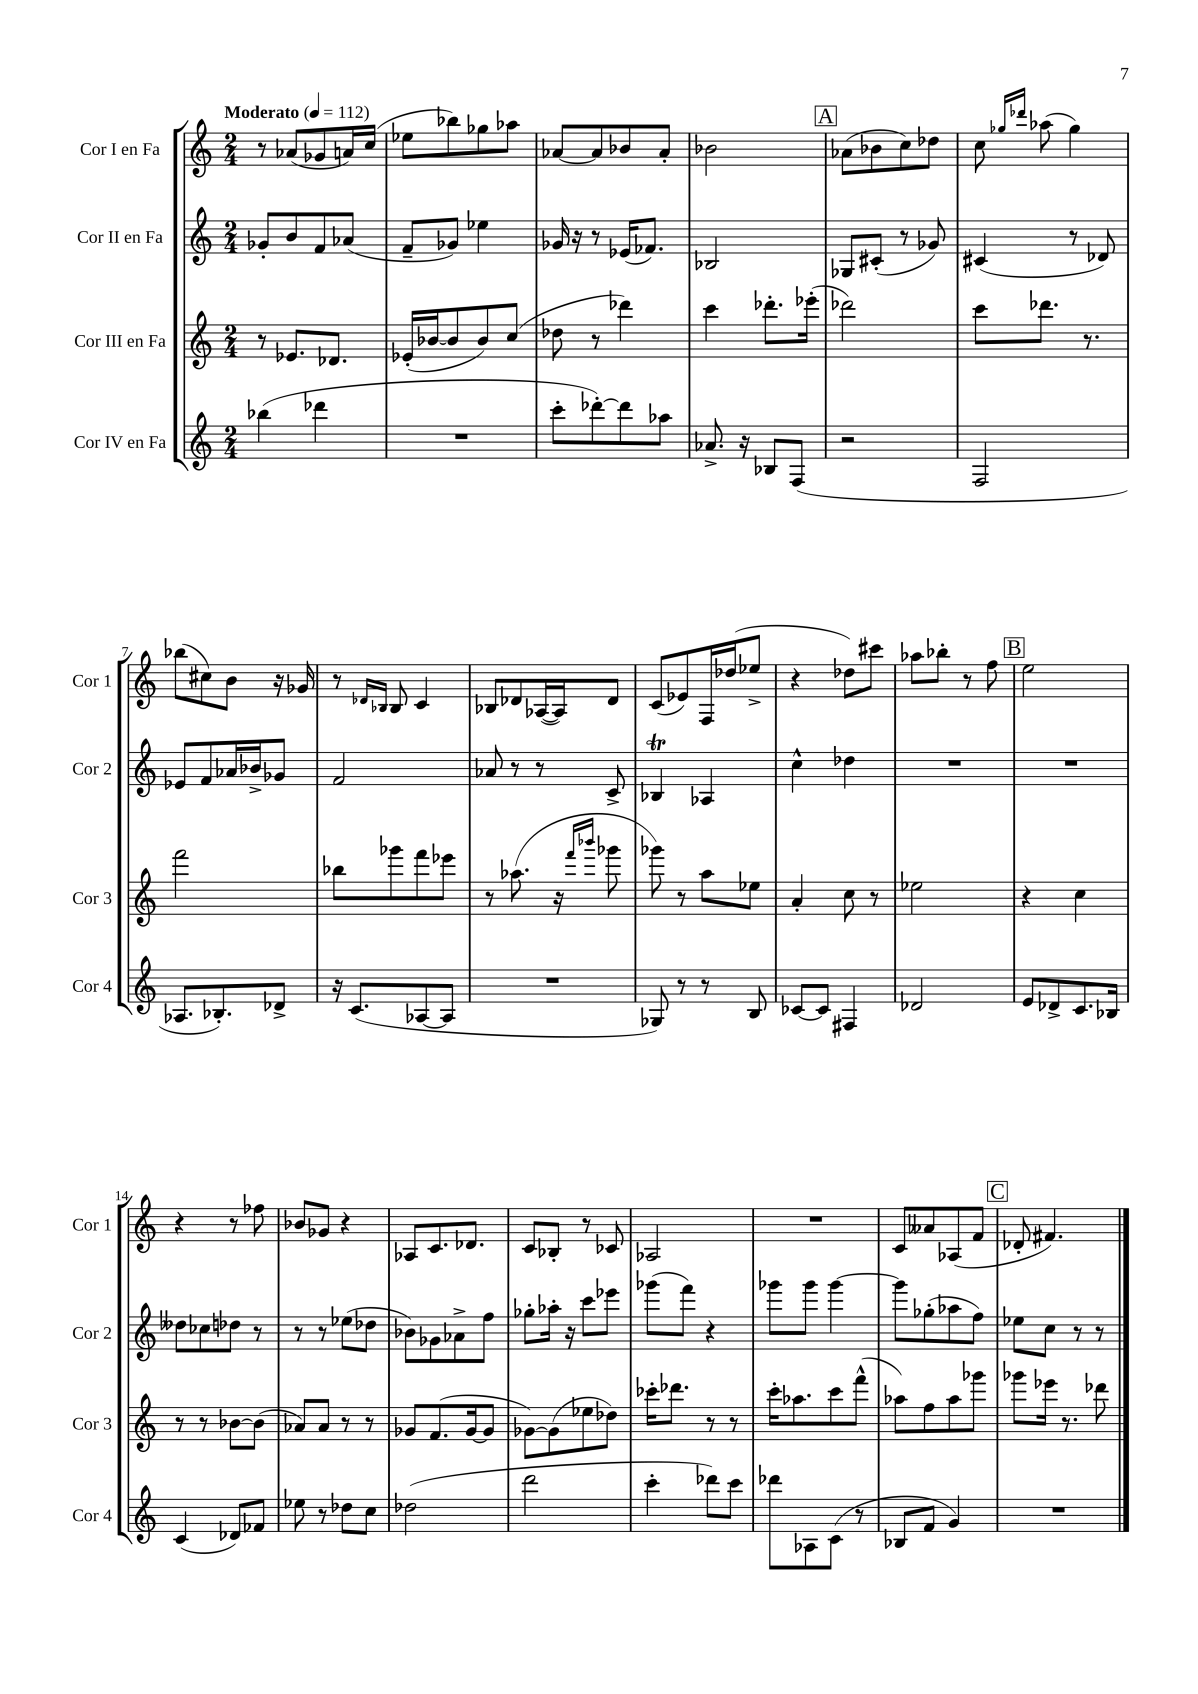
<<
\new StaffGroup <<
\new Staff = "s0" \with { instrumentName = "Cor I en Fa" shortInstrumentName = "Cor 1" } {
    \clef treble \key c \major \numericTimeSignature \time 2/4 \tempo "Moderato" 4 = 112
    \autoBeamOff r8 aes'8[( ges'8 a'16) c''16]( |
    ees''8[ bes''8) ges''8 aes''8] |
    aes'8[~ aes'8 bes'8 aes'8]-. |
    bes'2 |
    \mark \markup { \box "A" } aes'8[( bes'8 c''8) des''8] |
    c''8 \grace { ges''16[ des'''16] } aes''8( ges''4) |
    bes''8[( cis''8) b'8] r16 ges'16 |
    r8 \grace { des'16[ bes16] } bes8 c'4 |
    bes8[ des'8 aes16~( aes16) des'8] |
    c'8[( ees'8) f16 des''16( ees''8]-> |
    r4 des''8[) cis'''8] |
    aes''8[ bes''8]-. r8 f''8 |
    \mark \markup { \box "B" } e''2 |
    r4 r8 fes''8 |
    bes'8[ ges'8] r4 |
    aes8[ c'8. des'8.] |
    c'8[ bes8]-. r8 ces'8 |
    aes2 |
    R2 |
    c'8[ aeses'8 aes8( f'8] |
    \mark \markup { \box "C" } des'8-. fis'4.) \bar "|." |
}
\new Staff = "s1" \with { instrumentName = "Cor II en Fa" shortInstrumentName = "Cor 2" } {
    \clef treble \key c \major \numericTimeSignature \time 2/4
    \autoBeamOff ges'8[-. b'8 f'8 aes'8]( |
    f'8[-- ges'8]) ees''4 |
    ges'16 r16 r8 ees'16[( fes'8.]) |
    bes2 |
    \mark \markup { \box "A" } ges8[ cis'8]-.( r8 ges'8) |
    cis'4( r8 des'8) |
    ees'8[ f'8 aes'16 bes'16-> ges'8] |
    f'2 |
    aes'8 r8 r8 c'8-> |
    bes4\trill aes4 |
    c''4-^ des''4 |
    R2 |
    \mark \markup { \box "B" } R2 |
    deses''8[ ces''8 des''8] r8 |
    r8 r8 ees''8[( des''8] |
    bes'8[) ges'8 aes'8-> f''8] |
    ges''8[-. aes''16]-. r16 c'''8[ ees'''8] |
    ges'''8[( f'''8]) r4 |
    ges'''8[ ges'''8] ges'''4~ |
    ges'''8[ ges''8-.( aes''8 f''8]) |
    \mark \markup { \box "C" } ees''8[ c''8] r8 r8 \bar "|." |
}
\new Staff = "s2" \with { instrumentName = "Cor III en Fa" shortInstrumentName = "Cor 3" } {
    \clef treble \key c \major \numericTimeSignature \time 2/4
    \autoBeamOff r8 ees'8.[ des'8.] |
    ees'16[-.( bes'16~ bes'8 bes'8) c''8]( |
    des''8 r8 des'''4) |
    c'''4 des'''8.[-. ees'''16]-.( |
    \mark \markup { \box "A" } des'''2) |
    c'''8[ des'''8.] r8. |
    f'''2 |
    bes''8[ ges'''8 f'''8 ees'''8] |
    r8 aes''8.( r16 \grace { f'''16[ bes'''16] } ges'''8 |
    ges'''8) r8 a''8[ ees''8] |
    a'4-. c''8 r8 |
    ees''2 |
    \mark \markup { \box "B" } r4 c''4 |
    r8 r8 bes'8[~ bes'8]( |
    aes'8[) aes'8] r8 r8 |
    ges'8[ f'8.( ges'16~ ges'8] |
    ges'8[~) ges'8( ees''8 des''8]) |
    ces'''16[-. des'''8.] r8 r8 |
    c'''16[-. aes''8. c'''8 f'''8]-^( |
    aes''8[) f''8 aes''8 ges'''8] |
    \mark \markup { \box "C" } ges'''8[ ees'''16] r8. des'''8 \bar "|." |
}
\new Staff = "s3" \with { instrumentName = "Cor IV en Fa" shortInstrumentName = "Cor 4" } {
    \clef treble \key c \major \numericTimeSignature \time 2/4
    \autoBeamOff bes''4( des'''4 |
    R2 |
    c'''8[-. des'''8~-.) des'''8 aes''8] |
    aes'8.-> r16 bes8[ f8]( |
    \mark \markup { \box "A" } r2 |
    f2 |
    aes8.[ bes8.-.) des'8]-> |
    r16 c'8.[( aes8~ aes8] |
    R2 |
    ges8) r8 r8 b8 |
    ces'8[~ ces'8] fis4 |
    des'2 |
    \mark \markup { \box "B" } e'8[ des'8-> c'8. bes16] |
    c'4( des'8[) fes'8] |
    ees''8 r8 des''8[ c''8] |
    des''2( |
    d'''2 |
    c'''4-. des'''8[) c'''8] |
    des'''8[ aes8 c'8]( r8 |
    bes8[ f'8] g'4) |
    \mark \markup { \box "C" } R2 \bar "|." |
}
>>
>>
